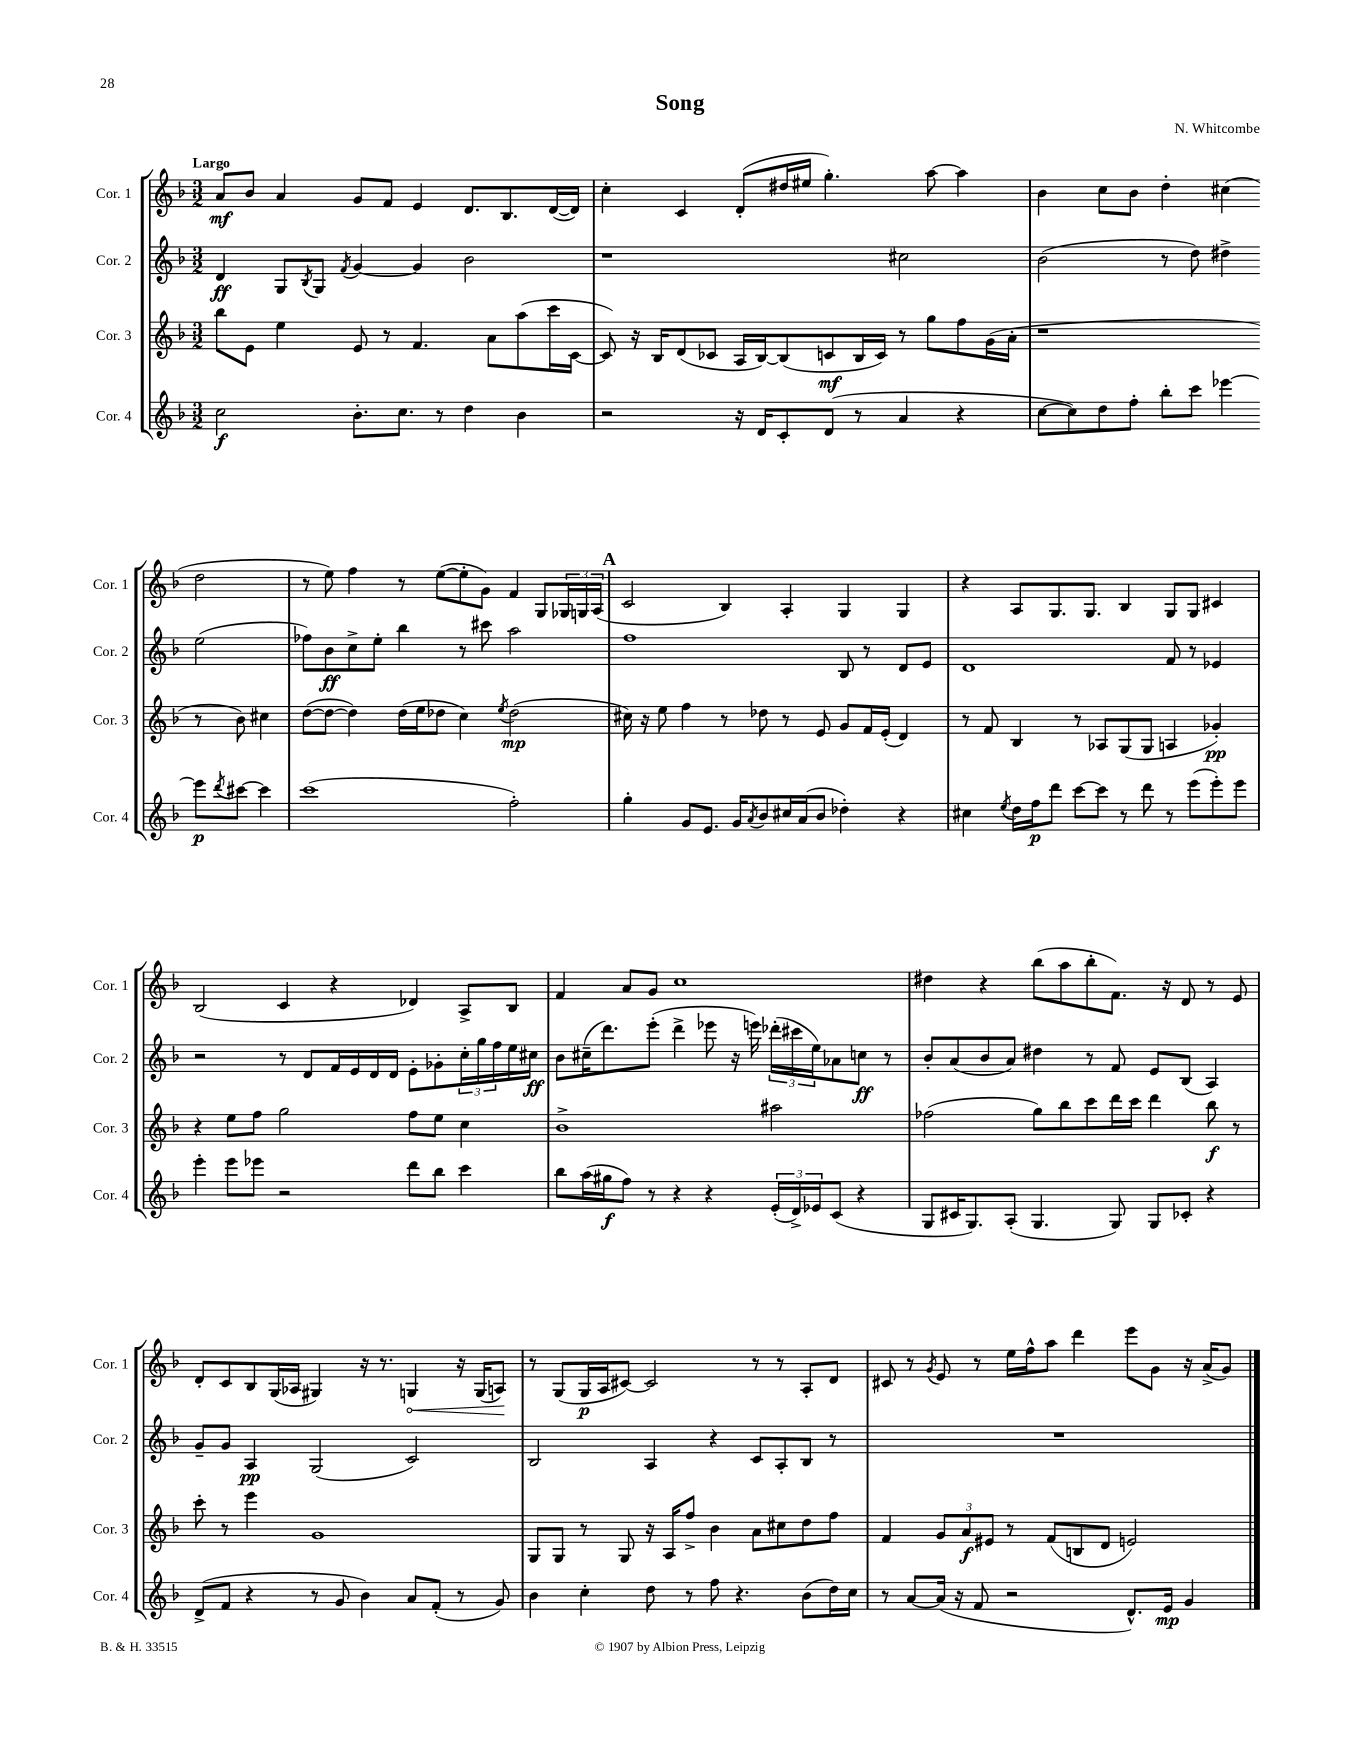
\header { title = "Song" composer = "N. Whitcombe" }
<<
\new StaffGroup <<
\new Staff = "s0" \with { instrumentName = "Cor. 1" shortInstrumentName = "Cor. 1" } {
    \clef treble \key f \major \numericTimeSignature \time 3/2 \tempo "Largo"
    a'8\mf bes'8 a'4 g'8 f'8 e'4 d'8. bes8. d'16~( d'16) |
    c''4-. c'4 d'8-.( dis''16 eis''16 g''4.-.) a''8~ a''4 |
    bes'4 c''8 bes'8 d''4-. cis''4( d''2 |
    r8 e''8) f''4 r8 e''8~( e''8-. g'8) f'4 g8 \tuplet 3/2 { ges16 g16 a16( } |
    \mark \markup { \bold "A" } c'2 bes4) a4-. g4 g4 |
    r4 a8 g8. g8. bes4 g8 g8 cis'4 |
    bes2( c'4 r4 des'4) a8-> bes8 |
    f'4 a'8 g'8 c''1 |
    dis''4 r4 bes''8( a''8 bes''8-. f'8.) r16 d'8 r8 e'8 |
    d'8-. c'8 bes8 g16( aes16 gis4) r16 r8. \once \override Hairpin.circled-tip = ##t g4\< r16 g16( a8\!) |
    r8 g8( g16\p a16 cis'8~) cis'2 r8 r8 a8-. d'8 |
    cis'8 r8 \acciaccatura { g'8 } e'8 r8 e''16 f''16-^ a''8 d'''4 e'''8 g'8 r16 a'16->( g'8) \bar "|." |
}
\new Staff = "s1" \with { instrumentName = "Cor. 2" shortInstrumentName = "Cor. 2" } {
    \clef treble \key f \major \numericTimeSignature \time 3/2
    d'4\ff g8 \acciaccatura { bes8 } g8 \acciaccatura { f'8 } g'4~ g'4 bes'2 |
    r1 cis''2 |
    bes'2( r8 d''8) dis''4-> e''2( |
    fes''8) bes'8\ff c''8-> e''8-. bes''4 r8 cis'''8 a''2 |
    \mark \markup { \bold "A" } f''1 bes8 r8 d'8 e'8 |
    d'1 f'8 r8 ees'4 |
    r2 r8 d'8 f'16 e'16 d'16 d'16 e'8-. ges'8-. \tuplet 3/2 { c''16-. g''16 f''16 } e''16 cis''16\ff |
    bes'8 cis''16--( d'''8.) e'''8-.( d'''4-> ees'''8 r16 e'''16) \tuplet 3/2 { des'''16-.( cis'''16 e''16) } aes'8 c''8\ff r8 |
    bes'8-. a'8( bes'8 a'8) dis''4 r8 f'8 e'8 bes8( a4) |
    g'8-- g'8 a4\pp g2( c'2) |
    bes2 a4 r4 c'8 a8-. bes8 r8 |
    R1. \bar "|." |
}
\new Staff = "s2" \with { instrumentName = "Cor. 3" shortInstrumentName = "Cor. 3" } {
    \clef treble \key f \major \numericTimeSignature \time 3/2
    bes''8 e'8 e''4 e'8 r8 f'4. a'8 a''8( c'''16 c'16~ |
    c'8) r16 bes16 d'8( ces'8 a16 bes16~) bes8( c'8\mf bes16 c'16) r8 g''8 f''8 g'16( a'16-. |
    r1 r8 bes'8) cis''4 |
    d''8~( d''8~ d''4) d''16( e''16 des''8 c''4) \acciaccatura { e''8 } des''2\mp( |
    \mark \markup { \bold "A" } cis''16) r16 e''8 f''4 r8 des''8 r8 e'8 g'8 f'16 e'16-.( d'4) |
    r8 f'8 bes4 r8 aes8 g8( g8 a4 ges'4-.\pp) |
    r4 e''8 f''8 g''2 f''8 e''8 c''4 |
    bes'1-> ais''2 |
    fes''2( g''8) bes''8 c'''8 d'''16 c'''16 d'''4 bes''8\f r8 |
    c'''8-. r8 e'''4 g'1 |
    g8 g8 r8 g8 r16 a16 f''8-> bes'4 a'8 cis''8 d''8 f''8 |
    f'4 \tuplet 3/2 { g'8 a'8\f eis'8 } r8 f'8( b8 d'8 e'2) \bar "|." |
}
\new Staff = "s3" \with { instrumentName = "Cor. 4" shortInstrumentName = "Cor. 4" } {
    \clef treble \key f \major \numericTimeSignature \time 3/2
    c''2\f bes'8.-. c''8. r8 d''4 bes'4 |
    r2 r16 d'16 c'8-. d'8( r8 a'4 r4 |
    c''8~ c''8) d''8 f''8-. bes''8-. c'''8 ees'''4~ ees'''8\p \acciaccatura { d'''8 } cis'''8~ cis'''4 |
    c'''1( f''2-.) |
    \mark \markup { \bold "A" } g''4-. g'8 e'8. g'16 \acciaccatura { a'8 } bes'8 cis''16 a'16( bes'8 des''4-.) r4 |
    cis''4 \acciaccatura { e''8 } d''16 f''16\p d'''8 c'''8~ c'''8 r8 d'''8 r8 e'''8( e'''8-.) e'''8 |
    e'''4-. e'''8 ees'''8 r2 d'''8 bes''8 c'''4 |
    bes''8 a''16( gis''16\f f''8) r8 r4 r4 \tuplet 3/2 { e'16-.( d'16->) ees'16 } c'8( r4 |
    g8 cis'16 g8.) a8-.( g4. g8) g8 ces'8-. r4 |
    d'8->( f'8 r4 r8 g'8 bes'4) a'8 f'8-.( r8 g'8) |
    bes'4 c''4-. d''8 r8 f''8 r4. bes'8( d''16) c''16 |
    r8 a'8~ a'16( r16 f'8 r2 d'8.-^) e'16\mp g'4 \bar "|." |
}
>>
>>
\layout { \context { \Score \remove "Bar_number_engraver" } }
